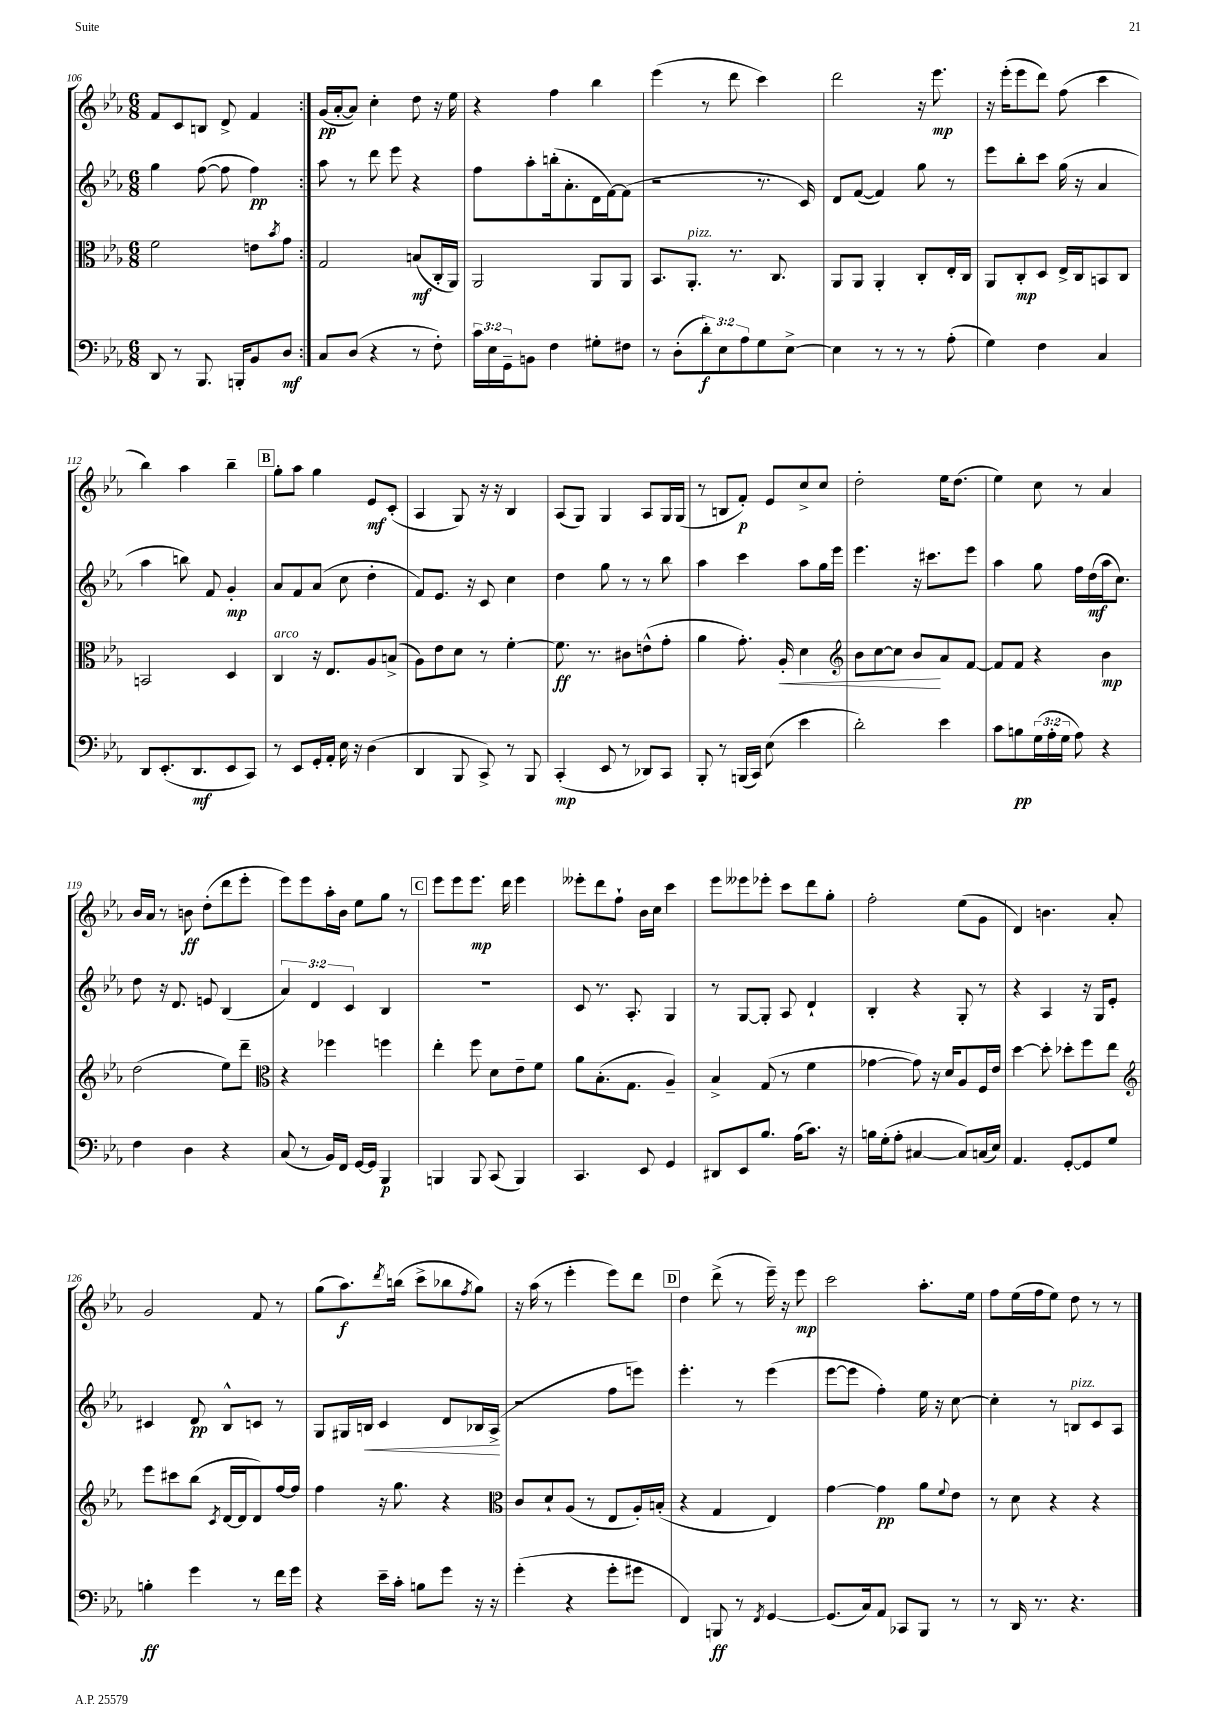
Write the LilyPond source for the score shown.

<<
\new StaffGroup <<
\new Staff = "s0" {
    \clef treble \key ees \major \numericTimeSignature \time 6/8
    \repeat volta 2 { f'8 c'8 b8 d'8-> f'4 | }
    g'16\pp( aes'16~-. aes'8) c''4-. d''8 r16 ees''16 |
    r4 f''4 bes''4 |
    ees'''4( r8 d'''8 c'''4) |
    d'''2 r16 ees'''8.\mp |
    r16 ees'''16-.( ees'''8 d'''8) f''8( c'''4 |
    bes''4) aes''4 bes''4-- |
    \mark \markup { \box "B" } g''8-. aes''8 g''4 ees'8\mf c'8-.( |
    aes4 g8) r16 r16 bes4 |
    aes8( g8) g4 aes8 g16 g16( |
    r8 b8 f'8-.\p) ees'8 c''8-> c''8 |
    d''2-. ees''16 d''8.( |
    ees''4) c''8 r8 aes'4 |
    bes'16 aes'16 r8 b'8\ff d''8-.( d'''8 ees'''8-. |
    ees'''8) ees'''8 aes''16-. bes'16 ees''8 g''8 r8 |
    \mark \markup { \box "C" } ees'''8 ees'''8 ees'''8.\mp d'''16 ees'''4 |
    eeses'''8-. d'''8 f''8-! bes'16 c''16 c'''4 |
    ees'''8 eeses'''8 ees'''8-. c'''8 d'''8 g''8-. |
    f''2-. ees''8( g'8 |
    d'4) b'4. aes'8-. |
    g'2 f'8 r8 |
    g''8( aes''8.\f) \acciaccatura { d'''8 } b''16( c'''8-> bes''8 \acciaccatura { f''8 } g''8) |
    r16 aes''16( r8 ees'''4-. ees'''8) d'''8 |
    \mark \markup { \box "D" } d''4 d'''8->( r8 ees'''16--) r16 ees'''8\mp |
    c'''2 aes''8.-. ees''16 |
    f''8 ees''16( f''16 ees''8) d''8 r8 r8 \bar "|." |
}
\new Staff = "s1" {
    \clef treble \key ees \major \numericTimeSignature \time 6/8 \override Staff.TupletNumber.text = #tuplet-number::calc-fraction-text
    \repeat volta 2 { g''4 f''8~( f''8 f''4\pp) | }
    aes''8 r8 d'''8 ees'''8 r4 |
    f''8 aes''8-. b''16-.( aes'8.-. d'16 f'16~) f'8( |
    r2 r8. c'16) |
    d'8 f'8~( f'4) g''8 r8 |
    ees'''8 bes''8-. c'''8 g''16( r16 aes'4 |
    aes''4 b''8) f'8 g'4-.\mp |
    \mark \markup { \box "B" } aes'8 f'8 aes'8( c''8 d''4-. |
    f'8) ees'8. r16 c'8 c''4 |
    d''4 g''8 r8 r8 bes''8 |
    aes''4 c'''4 aes''8 g''16 ees'''16 |
    ees'''4. r16 cis'''8. ees'''8 |
    aes''4 g''8 f''16 d''16\mf( aes''16 c''8.) |
    d''8 r16 d'8. e'8 bes4( |
    \tuplet 3/2 { aes'4) d'4 c'4 } bes4 |
    \mark \markup { \box "C" } R2. |
    c'8 r8. aes8.-. g4 |
    r8 g8~ g8-. aes8 d'4-! |
    bes4-. r4 g8-. r8 |
    r4 aes4 r16 g16 ees'8-. |
    cis'4 d'8\pp bes8-^ c'8 r8 |
    g8 gis16 b16\< c'4 d'8 bes16 aes16->\!( |
    r2 f''8 e'''8) |
    \mark \markup { \box "D" } ees'''4.-. r8 ees'''4( |
    ees'''8~ ees'''8 f''4-.) ees''16 r16 c''8~ |
    c''4-. r8 b8^\markup { \italic "pizz." } c'8 aes8 \bar "|." |
}
\new Staff = "s2" {
    \clef alto \key ees \major \numericTimeSignature \time 6/8
    \repeat volta 2 { f'2 e'8 \acciaccatura { bes'8 } g'8 | }
    g2 b8\mf( c16-. aes,16) |
    aes,2 aes,8 aes,8 |
    bes,8. aes,8.-.^\markup { \italic "pizz." } r8. c8. |
    aes,8 aes,8 aes,4-. c8-. ees16-. c16 |
    aes,8 c8-.\mp d8 ees16-> c16 b,8 c8 |
    b,2 d4 |
    \mark \markup { \box "B" } c4^\markup { \italic "arco" } r16 ees8. aes8 b8->( |
    aes8) ees'8 d'8 r8 f'4~-. |
    f'8.\ff r8. cis'8 e'8-^( g'8-. |
    aes'4 g'8.-.) aes16-.\< d'4 |
    \clef treble bes'8 c''8~ c''8 bes'8\! aes'8 f'8~ |
    f'8 f'8 r4 bes'4\mp |
    d''2( ees''8) d'''8-- |
    \clef alto r4 fes''4 f''4 |
    \mark \markup { \box "C" } ees''4-. f''8 d'8 ees'8-- f'8 |
    aes'8 bes8.-.( g8. aes4--) |
    bes4-> g8( r8 f'4 |
    ges'4~ ges'8) r16 d'16 aes8 f16 ees'16 |
    d''4~ d''8-. des''8-. f''8 ees''8 |
    \clef treble ees'''8 cis'''8 bes''8( \acciaccatura { c'8 } d'16~ d'16 d'8) f''16~ f''16 |
    f''4 r16 g''8. r4 |
    \clef alto c'8 d'8-! aes8( r8 ees8 aes16-.) b16-.( |
    \mark \markup { \box "D" } r4 g4 ees4) |
    g'4~ g'4\pp aes'8 \appoggiatura { f'8 } ees'8 |
    r8 d'8 r4 r4 \bar "|." |
}
\new Staff = "s3" {
    \clef bass \key ees \major \numericTimeSignature \time 6/8 \override Staff.TupletNumber.text = #tuplet-number::calc-fraction-text
    \repeat volta 2 { d,8 r8 bes,,8. b,,16-. bes,8 d8\mf | }
    c8 d8( r4 r8 f8-.) |
    \tuplet 3/2 { c'16 ees16 g,16-- } b,8 f4 gis8-. fis8 |
    r8 d8-.( \tuplet 3/2 { d'8-.\f) ees8 aes8 } g8 ees8~-> |
    ees4 r8 r8 r8 aes8-.( |
    g4) f4 c4 |
    d,8 ees,8.-.( d,8.\mf ees,8 c,8) |
    \mark \markup { \box "B" } r8 ees,8 g,16-. aes,16-. ees16 r16 d4( |
    d,4 bes,,8 c,8->) r8 bes,,8 |
    c,4-.\mp( ees,8 r8 des,8) c,8 |
    bes,,8-. r8 b,,16( c,16) ees8( ees'4 |
    d'2-.) ees'4 |
    c'8 b8\pp \tuplet 3/2 { g16( aes16-. g16 } aes8) r4 |
    f4 d4 r4 |
    c8( r8 bes,16) f,16 g,16~ g,16 bes,,4\p |
    \mark \markup { \box "C" } b,,4 b,,8 c,8( b,,4) |
    c,4. ees,8 g,4 |
    dis,8 ees,8 bes8. aes16( c'8.) r16 |
    b16 g16-.( aes8-. cis4~ cis8) c16( ees16) |
    aes,4. g,8~-. g,8 g8 |
    b4-.\ff g'4 r8 f'16 g'16 |
    r4 ees'16-- c'16-. b8 g'8 r16 r16 |
    g'4-.( r4 g'8-. gis'8 |
    \mark \markup { \box "D" } f,4) b,,8\ff r8 \acciaccatura { f,8 } g,4~ |
    g,8.( c16) aes,8 ces,8 bes,,8 r8 |
    r8 d,16 r8. r4. \bar "|." |
}
>>
>>
\layout { \context { \Score currentBarNumber = #106 } }
